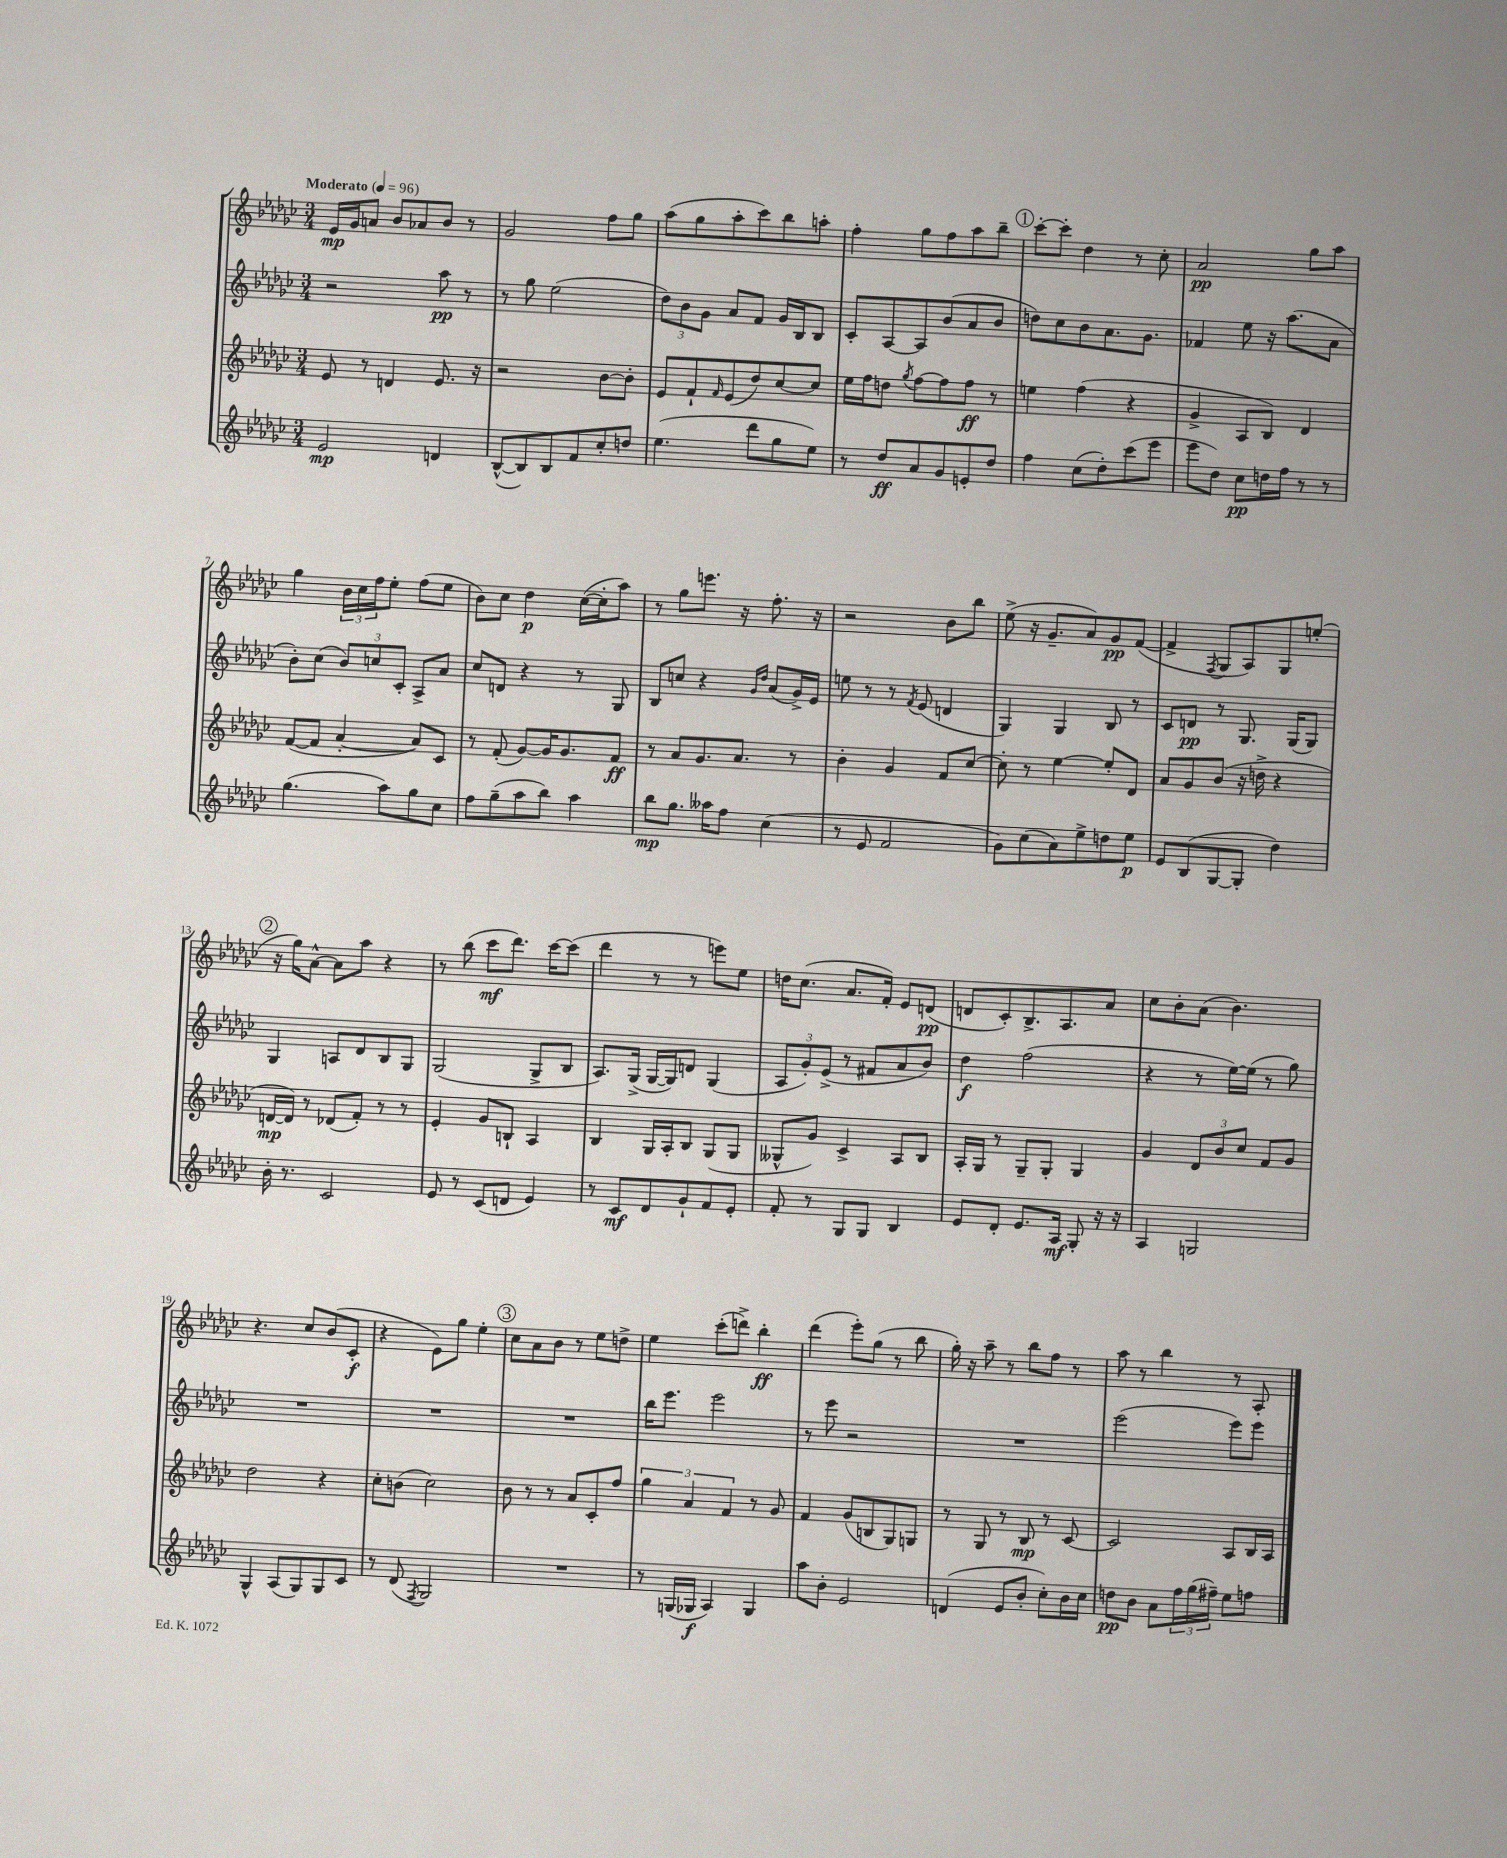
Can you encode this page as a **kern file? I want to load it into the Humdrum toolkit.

**kern	**kern	**kern	**kern
*staff4	*staff3	*staff2	*staff1
*clefG2	*clefG2	*clefG2	*clefG2
*k[b-e-a-d-g-c-]	*k[b-e-a-d-g-c-]	*k[b-e-a-d-g-c-]	*k[b-e-a-d-g-c-]
*M3/4	*M3/4	*M3/4	*M3/4
*MM96	*MM96	*MM96	*MM96
2e-	8e-	2r	16e-
.	.	.	16g-
.	8r	.	8a
.	4d	.	8b-
.	.	.	8a-
4d	8.e-	8aa-	8b-
.	.	8r	8r
.	16r	.	.
=	=	=	=
([8B-^^	2r	8r	2g-
8B-])	.	8gg-	.
8B-	.	(2ee-	.
8f	.	.	.
8cc-'	[8b-	.	8ff
8dd	8b-']	.	8gg-
=	=	=	=
(4.ee-	8e-	12dd-)	(8aa-
.	.	12b-	.
.	8f`	.	8gg-
.	.	12g-	.
.	16qqf	.	.
.	(8e-	8a-	8aa-'
8ddd-	8dd-)	8f	8ccc-)
8gg-	[8cc-	16g-	8bb-
.	.	16B-	.
8ee-)	8cc-]	8B-	8aa'
=	=	=	=
8r	16ee-	8c-'	4ff'
.	16ff	.	.
8dd-	8dd	[8A-	.
.	8qgg-	.	.
8a-	[8ff	8A-]	8gg-
8g-	8ff]	(8b-	8ff
8e'	8ff	8a-	8aa-
8dd-	8r	8b-	8bb-~
=	=	=	=
4ff	4ee	8dd)	[8ccc-'
.	.	8cc-	8ccc-']
(8cc-	(4ff	8b-	4dd-
8dd-')	.	8.a-	.
(8ccc-	4r	.	8r
.	.	8.g-	.
8eee-	.	.	8cc-'
=	=	=	=
8eee-	4g-^	4f-	2a-
8dd-)	.	.	.
8cc-	8A-	8ee-	.
16dd	8B-)	16r	.
16ff	.	(8.aa-	.
8r	4d-	.	8gg-
8r	.	8a-	8aa-
=	=	=	=
(4.gg-	([8f	8b-')	4gg-
.	8f]	(8cc-	.
.	[4a-'	12b-)	24b-
.	.	.	24cc-
.	.	12cc	24ff
8aa-)	.	.	8ee-'
.	.	12c-'	.
8gg-	8a-])	8A-^	(8ff
8cc-	8c-	8a-	8ee-
=	=	=	=
8ff	8r	8cc-	8b-)
(8gg-~	(8f'	8d	8cc-
8aa-	[8g-)	4r	4dd-
8bb-)	16g-]	.	.
.	8.g-	.	.
4aa-	.	8r	([16cc-
.	.	.	16cc-']
.	8f	8G-	8aa-)
=	=	=	=
8bb-	8r	8B-	8r
8.gg-	8a-	8cc	8gg-
.	8.g-	4r	8.eee
16aa--	.	.	.
8ff	.	.	.
.	8.a-	.	16r
.	.	16qqg-	.
.	.	16qqdd-	.
(4cc-	.	(8a-	8.ff'
.	8r	16g-^)	.
.	.	16e-	16r
=	=	=	=
8r	4b-'	8ee	2r
8e-	.	8r	.
2f	4g-	8r	.
.	.	8qf	.
.	.	(8e-	.
.	8f	4d	8b-
.	[8cc-	.	8bb-
=	=	=	=
8g-)	8cc-']	4G-)	(8ee-^
(8cc-	8r	.	16r
.	.	.	8.g-~
8a-)	[4ee-	4G-	.
8ee-^	.	.	8a-)
8dd	8ee-']	8B-	8g-
8ee-	8d-	8r	([8f
=	=	=	=
8e-	8a-	8c-	4f^]
(8B-	8g-	8d	.
.	.	.	8qF
[8G-	(8b-	8r	8G-
8G-']	16r	8.G-	8A-)
.	16dd^	.	.
4dd-)	4r	.	8G-
.	.	(16G-	.
.	.	8G-)	(8ee'
=	=	=	=
16b-'	[16d	4G-	16r
8.r	16d])	.	16gg-)
.	8r	.	[8a-^^
2c-	(8d-	8A	8a-]
.	8f')	8d-	8aa-
.	8r	8B-	4r
.	8r	8G-	.
=	=	=	=
8e-	4e-'	(2G-	8r
8r	.	.	(8bb-
(8c-	8g-	.	8ccc-
8d	8B`	.	8.ddd-)
4e-)	4A-	8G-^	.
.	.	.	[16ccc-
.	.	8B-	(8ccc-]
=	=	=	=
8r	4B-	8.A-)	4ddd-
8c-	.	.	.
.	.	(16G-^	.
8d-	16G-	[16G-	8r
.	16A-'	16G-])	.
8g-`	8B-	8d	8r
8f	(8G-	(4G-	8eee)
8e-'	8G-	.	8ee-
=	=	=	=
8f'	8G--^^	12A-	16dd
.	.	.	(8.cc-
.	.	12g-')	.
8r	8g-)	.	.
.	.	(12e-^	.
8G-	4c-^	8r	8.a-
8G-	.	8f#	.
.	.	.	16f')
4B-	8A-	8a-	8e-
.	8B-	8b-)	(8d
=	=	=	=
8e-	16A-'	4dd-	8d
.	16G-	.	.
8d-'	8r	.	8c-')
8.e-	8G-~	(2ff	8.B-^
.	8G-'	.	.
16A-	.	.	8.A-
8G-'	4G-	.	.
16r	.	.	8a-
16r	.	.	.
=	=	=	=
4A-	4g-	4r	8cc-
.	.	.	8b-'
2G	12d-	8r	(8a-
.	12b-	.	.
.	.	[16ee-)	4.b-)
.	12cc-	.	.
.	.	(16ee-]	.
.	8f	8r	.
.	8g-	8gg-)	.
=	=	=	=
4G-^^	2dd-	2.r	4.r
(8A-	.	.	.
8G-)	.	.	8cc-
8G-	4r	.	(8b-
8c-	.	.	8c-'
=	=	=	=
8r	8cc-'	2.r	4r
(8d-	(8b	.	.
8qF	.	.	.
2G-)	2cc-)	.	8e-)
.	.	.	8gg-
.	.	.	4ee-'
=	=	=	=
2.r	8b-	2.r	8cc-
.	8r	.	8a-
.	8r	.	8b-
.	8a-	.	8r
.	8c-'	.	8ee-
.	8ff	.	8dd^
=	=	=	=
8r	6gg-	16bb-	4ee-
.	.	8.eee-	.
(16G	.	.	.
.	6a-	.	.
16G-	.	.	.
4A-)	.	2eee-	(8ccc-'
.	6f	.	.
.	.	.	8ddd^)
4G-	8r	.	4bb-'
.	8g-	.	.
=	=	=	=
8aa-	4f	8r	(4ddd-
8b-'	.	8eee-	.
2e-	(8g-	2r	8eee-')
.	8B	.	(8gg-
.	8G-)	.	8r
.	8G	.	8bb-
=	=	=	=
(4d	8r	2.r	16gg-')
.	.	.	16r
.	8G-	.	8aa-~
8e-	8r	.	8r
8b-'	8B-	.	8bb-
8cc-')	8r	.	8ff
16b-	[8c-	.	8r
16cc-	.	.	.
=	=	=	=
8dd	2c-]	(2eee-	8aa-
8b-	.	.	8r
8a-	.	.	4bb-
24ff	.	.	.
(24gg-	.	.	.
24ff#~)	.	.	.
8ee-	8A-	8eee-)	8r
8ff	16B-	8eee-	8A-'
.	16A-	.	.
==	==	==	==
*-	*-	*-	*-
